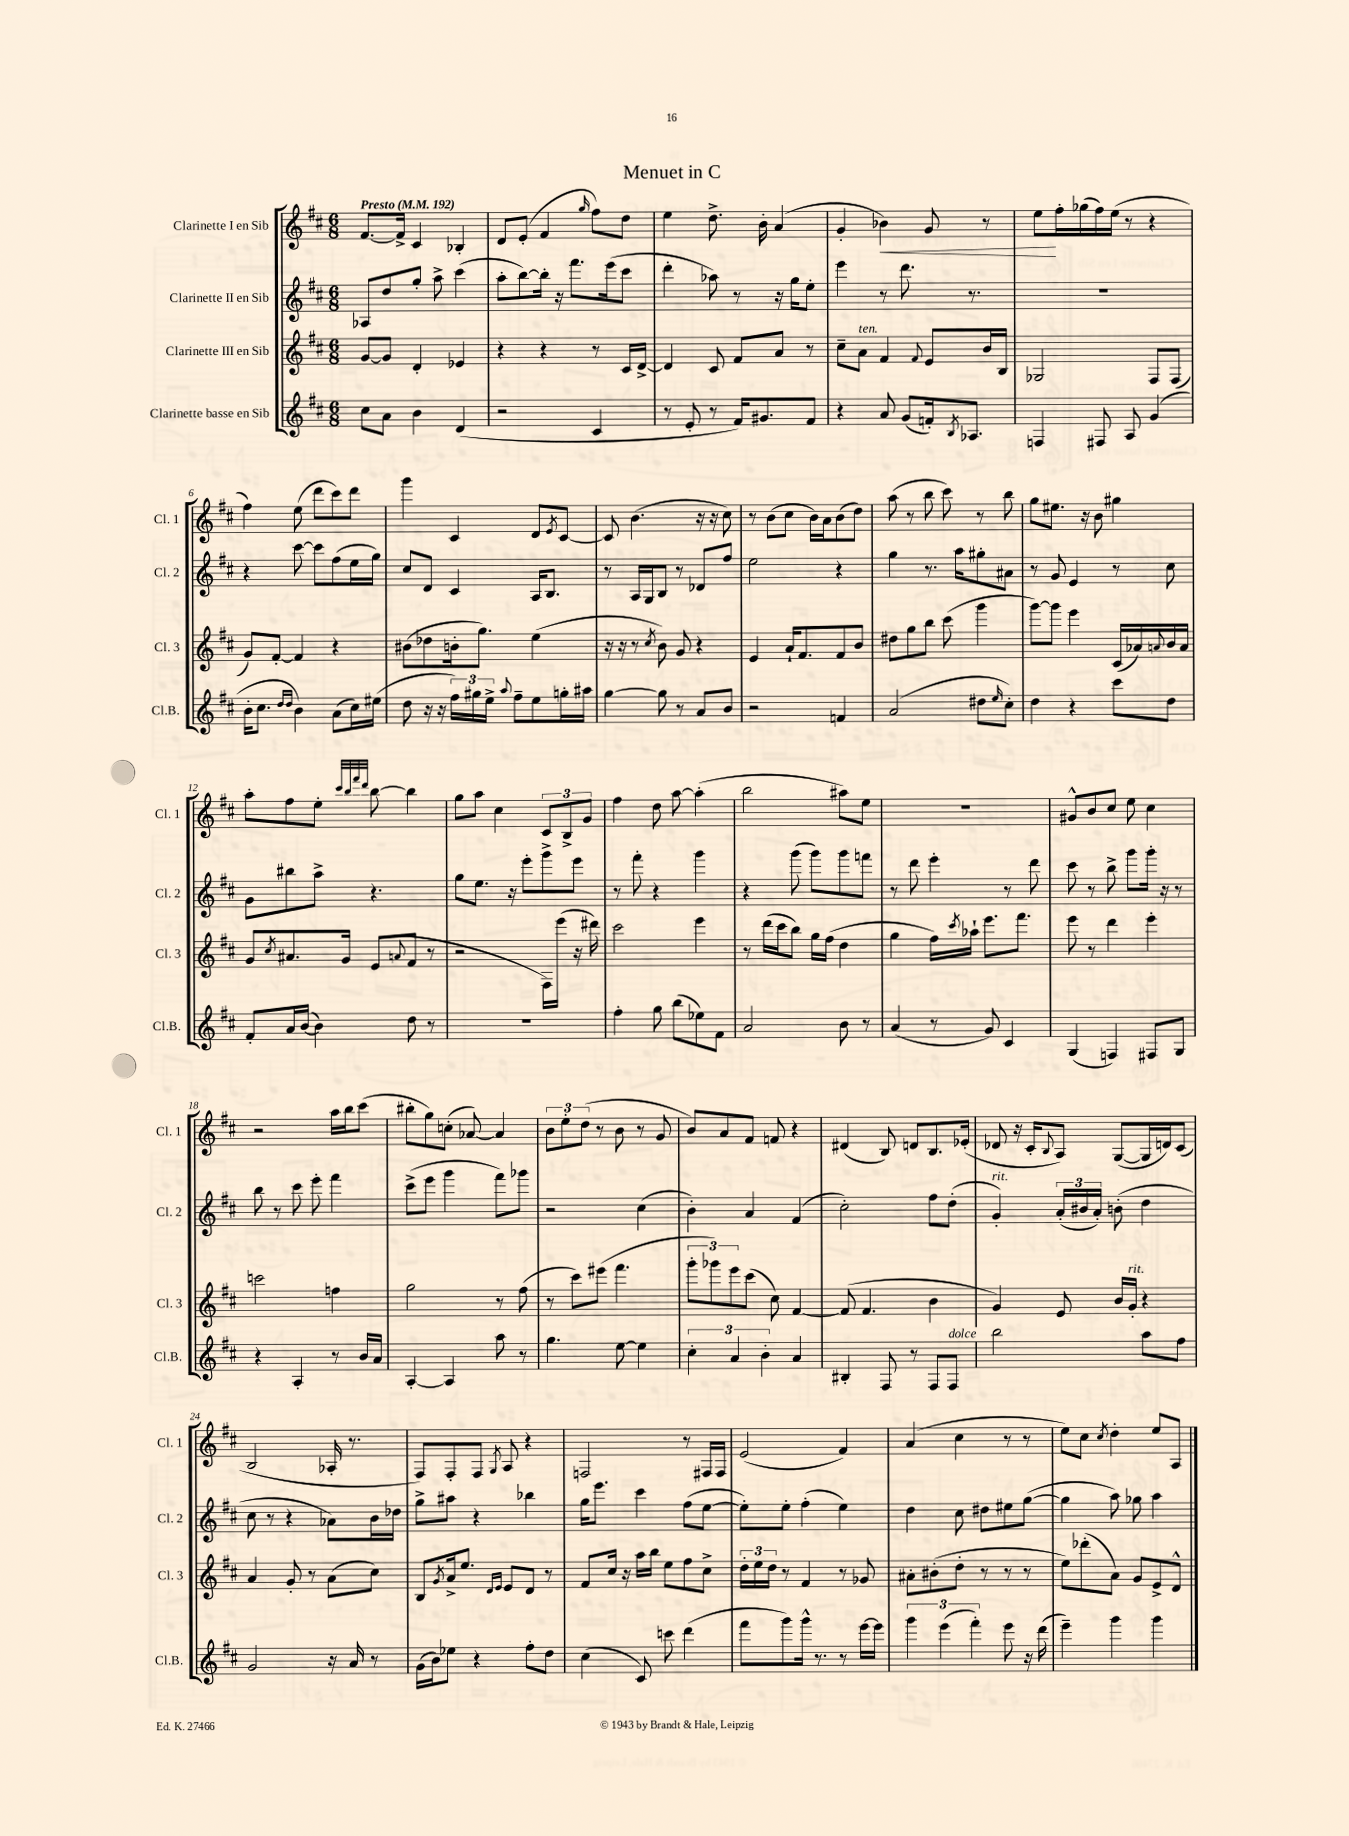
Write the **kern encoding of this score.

**kern	**kern	**kern	**kern
*staff4	*staff3	*staff2	*staff1
*clefG2	*clefG2	*clefG2	*clefG2
*k[f#c#]	*k[f#c#]	*k[f#c#]	*k[f#c#]
*M6/8	*M6/8	*M6/8	*M6/8
*MM192	*MM192	*MM192	*MM192
8cc#	[8g	8A-	[8.f#
8a	8g]	8dd	.
.	.	.	16f#^]
4b	4d'	8gg'	4c#
.	.	8aa^	.
(4d	4e-	(4ccc#	4B-'
=	=	=	=
2r	4r	8aa'	8d
.	.	[8bb)	(8e'
.	4r	16bb']	4f#
.	.	16r	.
.	.	8.fff#	.
.	.	.	16qqgg
4c#	8r	.	8ff#)
.	.	(16eee	.
.	16c#	8ccc#	8dd
.	[16d^	.	.
=	=	=	=
8r	4d]	4ddd'	4ee
8e'	.	.	.
8r	8c#	8aa-)	8.dd^
16f#)	8f#	8r	.
8.g#	.	.	16b'
.	8a	16r	(4a
.	.	16gg	.
8f#	8r	8ee'	.
=	=	=	=
4r	8cc#~	4eee	4g'
.	8a	.	.
8a	4f#	8r	4b-)
(8g	.	8.ddd	.
.	8qqf#	.	.
16f')	8e	.	8g
8qB	.	.	.
8.A-	.	8.r	.
.	16b	.	8r
.	16B	.	.
=	=	=	=
4F	2G-	2.r	8ee
.	.	.	16ff#'
.	.	.	(16gg-
8F#	.	.	16ff#)
.	.	.	(16ee
8A	.	.	8r
(4g	8F#	.	4r
.	(8F#	.	.
=	=	=	=
16b'	8g)	4r	4ff#)
8.cc#	.	.	.
.	[8f#'	.	.
16qqdd	.	.	.
16qqdd	.	.	.
4b)	4f#]	[8ccc#	(8ee
.	.	8ccc#]	8ddd
(8a	4r	(8ff#	8ccc#)
16cc#)	.	16ee	8ddd
(16ee#	.	16gg)	.
=	=	=	=
8dd	(8b#	8cc#	4ggg
16r	8dd-	8d	.
16r	.	.	.
24ff#)	16b'	4c#	4c#
24gg#	.	.	.
.	8.gg)	.	.
24ee^	.	.	.
8qqaa	.	.	.
8ff#~	.	.	.
8ee	(4ee	16A	8d
.	.	8.B	.
.	.	.	8qe
16gg'	.	.	[8c#
16aa#	.	.	.
=	=	=	=
[4gg	16r	8r	8c#]
.	16r	.	.
.	8r	16A	(4.b
.	.	16G	.
.	8qcc#	.	.
8gg]	8b)	8B	.
8r	8g	8r	.
8a	4r	8d-	16r
.	.	.	16r
8b	.	8ff#	8cc#)
=	=	=	=
2r	4e	2ee	8r
.	.	.	(8b
.	16a`	.	8cc#
.	8.f#	.	.
.	.	.	16b)
.	.	.	16a
4f	8f#	4r	(8b
.	8b	.	8dd)
=	=	=	=
(2a	8dd#	4gg	(8aa
.	8gg	.	8r
.	8bb	8.r	8bb
.	(8ccc#	.	8ccc#)
.	.	16aa	.
8dd#	4ggg	8gg#'	8r
16qqee	.	.	.
8cc#')	.	8a#	8bb
=	=	=	=
4dd	[8ggg)	8r	8gg
.	8ggg]	8g	8.ee#
4r	4eee	4e	.
.	.	.	16r
.	.	.	8b
8ccc#	(16c#	8r	4gg#
.	16a-)	.	.
.	8qqa	.	.
8dd	16b	8cc#	.
.	16a	.	.
=	=	=	=
8f#'	8g	8g	8aa'
.	8qcc#	.	.
16a	8.a#	8bb#	8ff#
([16b	.	.	.
4b])	.	8aa^	8ee'
.	16g	.	.
.	.	.	32qqccc#
.	.	.	32qqbb
.	.	.	32qqfff#
.	.	.	32qqddd
.	(8e	4.r	[8bb
.	8qqa	.	.
8dd	8f#	.	4bb]
8r	8r	.	.
=	=	=	=
2.r	2r	8gg	8gg
.	.	8.ee	8aa
.	.	.	4cc#
.	.	16r	.
.	.	8eee'	.
.	16F#)	8ggg^	12c#
.	(16eee	.	.
.	.	.	12B^
.	16r	8eee	.
.	.	.	12g
.	16ddd#)	.	.
=	=	=	=
4ff#'	2ccc#	8r	4ff#
.	.	8fff#'	.
8gg	.	4r	8dd
(8bb	.	.	[8aa
8ee-)	4eee	4ggg	(4aa']
8f#	.	.	.
=	=	=	=
2a	8r	4r	2bb
.	(16ddd	.	.
.	16ccc#	.	.
.	8bb)	(8ggg	.
.	16gg	8ggg)	.
.	(16ff#	.	.
8b	4dd	8ggg	8aa#)
8r	.	8fff	8ee
=	=	=	=
(4a	4gg	8r	2.r
.	.	8ddd	.
8r	16ff#)	4eee'	.
.	8qccc#	.	.
.	16aa-`	.	.
8g)	8.eee	.	.
4c#	.	8r	.
.	8.fff#	.	.
.	.	8ddd	.
=	=	=	=
(4G	8eee	8ccc#	8g#^^
.	8r	8r	8b
4F)	4ddd	8bb^	8cc#
.	.	8ggg	8ee
8F#	4eee'	16ggg'	4cc#
.	.	16r	.
8G	.	8r	.
=	=	=	=
4r	2ccc	8bb	2r
.	.	8r	.
4A'	.	8ccc#	.
.	.	8eee'	.
8r	4ff	4fff#	16aa
.	.	.	16bb
16b	.	.	(8ccc#
16a	.	.	.
=	=	=	=
[4A'	2gg	(8ccc#^	8bb#'
.	.	8eee	8gg)
4A]	.	4ggg	(8cc'
.	.	.	[8a-)
8aa	8r	8fff#)	4a-]
8r	(8ff#	8ggg-	.
=	=	=	=
4.gg	8r	2r	12b
.	.	.	12ee'
.	8ccc#)	.	.
.	.	.	(12dd
.	(8eee#	.	8r
[8ee	4.fff#	.	8b
4ee]	.	(4cc#	8r
.	.	.	8g
=	=	=	=
6cc#'	12ggg'	4b')	8b)
.	12ggg-)	.	.
.	.	.	8a
6a	12eee	.	.
.	(8ccc#	4a	8f#
6b'	.	.	.
.	8cc#)	.	8f
4a	[4f#	(4f#	4r
=	=	=	=
4B#'	(8f#]	2cc#')	(4d#
.	4.f#	.	.
8F#	.	.	8B)
8r	.	.	8d
8F#	4b	8ff#	8.B
8F#	.	(8dd'	.
.	.	.	(16e-'
=	=	=	=
2bb	4g)	4g')	8d-
.	.	.	16r
.	.	.	16c#'
.	.	.	8qqB
.	8e	(24a'	8A)
.	.	24b#	.
.	.	24a')	.
.	16b	(8b'	([8G
.	16g'	.	.
8aa	4r	4dd	16G]
.	.	.	16d)
8ff#	.	.	(8c#
=	=	=	=
2g	4a	8cc#	2B
.	.	8r	.
.	8g'	4r	.
.	8r	.	.
16r	(8a	8a-)	16A-'
16a	.	.	8.r
8r	8cc#)	16b	.
.	.	16dd-	.
=	=	=	=
(16g	8B	8gg^	8F#)
16b)	.	.	.
.	8qg	.	.
8ee-	16a^	8aa#	8F#'
.	8.ee	.	.
4r	.	4r	8F#
.	16qqd	.	.
.	16qqe	.	8qG
.	8e	.	8A
8ff#'	8d	4bb-	4r
8dd	8r	.	.
=	=	=	=
(4cc#	8f#	16gg	2F
.	.	8.eee	.
.	16cc#	.	.
.	16r	.	.
8c#)	16aa	4ccc#	.
.	16bb	.	.
8ccc	8ee	.	.
(4ddd	8ff#	(8ff#	8r
.	8cc#^	[8ee	16F#
.	.	.	16F#
=	=	=	=
8fff#	24dd'	8ee'])	(2e
.	24ee	.	.
.	24dd	.	.
8ggg)	8r	8ee'	.
16ggg^^	4f#	(4ff#'	.
8.r	.	.	.
8r	8r	4ee)	4f#)
[16eee	8g-	.	.
16eee]	.	.	.
=	=	=	=
6ggg	8a#'	4dd	(4a
.	(8b#'	.	.
(6eee	.	.	.
.	8dd'	8cc#	4cc#
6fff#')	.	.	.
.	8r	8dd#	.
8eee	8r	8ee#	8r
16r	8r	([8gg	8r
(16ddd	.	.	.
=	=	=	=
4eee~)	8ee)	4gg]	8ee)
.	(8ddd-'	.	8cc#
.	.	.	8qcc#
4ggg	8a)	8aa)	4dd'
.	8g	8gg-	.
4ggg	8e^	4aa	8ee
.	8d^^	.	8A
==	==	==	==
*-	*-	*-	*-
